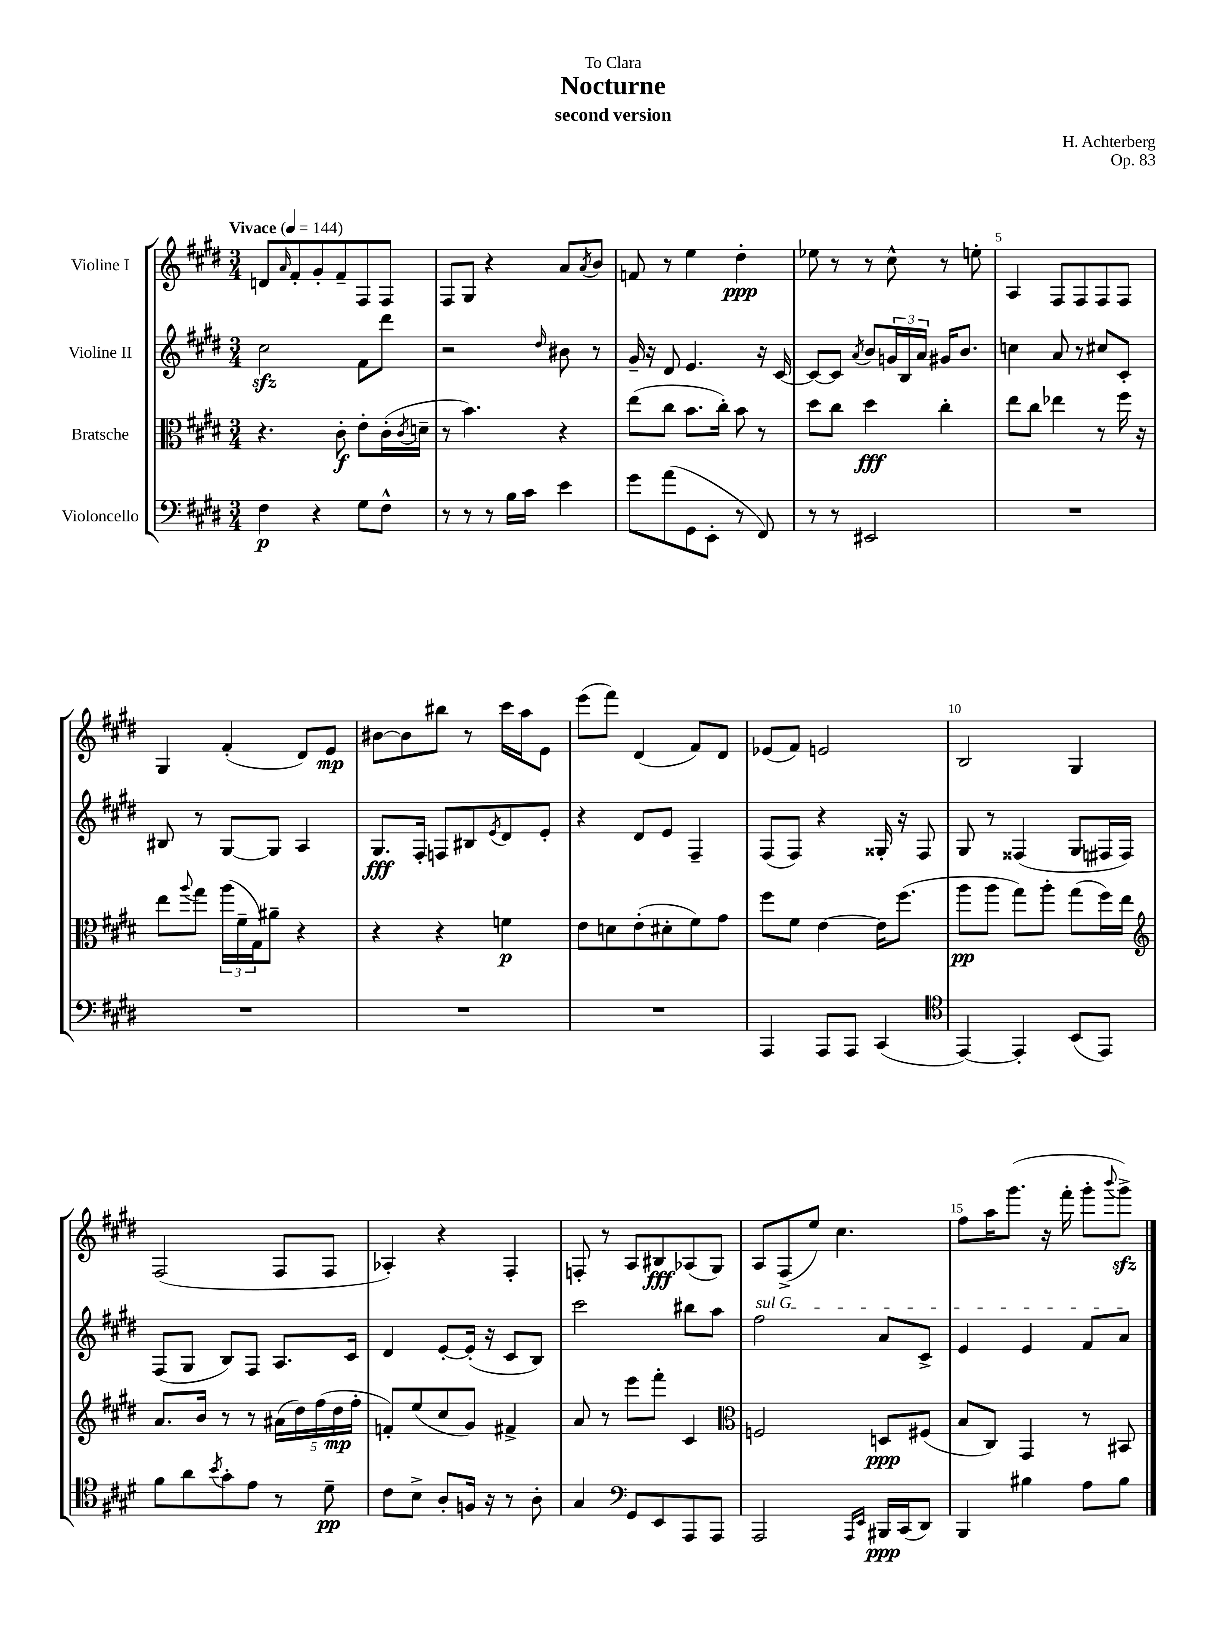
\header { title = "Nocturne" composer = "H. Achterberg" subtitle = "second version" dedication = "To Clara" opus = "Op. 83" }
<<
\new StaffGroup <<
\new Staff = "s0" \with { instrumentName = "Violine I" } {
    \clef treble \key e \major \numericTimeSignature \time 3/4 \tempo "Vivace" 4 = 144
    d'8 \grace { a'16 } fis'8-. gis'8-. fis'8-- fis8 fis8 |
    fis8 gis8 r4 a'8 \acciaccatura { a'8 } b'8 |
    f'8 r8 e''4 dis''4-.\ppp |
    ees''8 r8 r8 cis''8-^ r8 e''8-. |
    a4 fis8 fis8 fis8 fis8 |
    gis4 fis'4-.( dis'8) e'8\mp |
    bis'8~ bis'8 bis''8 r8 cis'''16 a''16 e'8 |
    e'''8( fis'''8) dis'4( fis'8) dis'8 |
    ees'8( fis'8) e'2 |
    b2 gis4 |
    fis2( fis8 fis8 |
    aes4-.) r4 fis4-. |
    f8-. r8 a8 bis8\fff aes8( gis8) |
    a8 fis8->( e''8) cis''4. |
    fis''8 a''16 gis'''8.( r16 fis'''16-. gis'''8-. \appoggiatura { b'''8 } gis'''8->\sfz) \bar "|." |
}
\new Staff = "s1" \with { instrumentName = "Violine II" } {
    \clef treble \key e \major \numericTimeSignature \time 3/4
    cis''2\sfz fis'8 dis'''8 |
    r2 \grace { dis''16 } bis'8 r8 |
    gis'16-- r16 dis'8 e'4. r16 cis'16~ |
    cis'8~ cis'8 \acciaccatura { a'8 } b'8 \tuplet 3/2 { g'16 b16 a'16 } gis'16 b'8. |
    c''4 a'8 r8 cis''8 cis'8-. |
    bis8 r8 gis8~ gis8 a4 |
    gis8.\fff fis16-. f8 bis8 \acciaccatura { e'8 } dis'8 e'8-. |
    r4 dis'8 e'8 fis4-- |
    fis8( fis8) r4 gisis16-. r16 fis8 |
    gis8 r8 fisis4( gis8 fis16 fis16) |
    fis8( gis8 b8) fis8 a8. cis'16 |
    dis'4 e'8~-. e'16-.( r16 cis'8 b8) |
    cis'''2 bis''8 a''8 |
    \once \override TextSpanner.bound-details.left.text = \markup { \italic "sul G" } fis''2\startTextSpan a'8 cis'8-> |
    e'4 e'4 fis'8 a'8\stopTextSpan \bar "|." |
}
\new Staff = "s2" \with { instrumentName = "Bratsche" } {
    \clef alto \key e \major \numericTimeSignature \time 3/4
    r4. cis'8-.\f e'8-. cis'16-.( \acciaccatura { cis'8 } d'16-- |
    r8 b'4.) r4 |
    e''8( cis''8 b'8. cis''16-.) b'8 r8 |
    dis''8 cis''8 dis''4\fff cis''4-. |
    e''8 cis''8 ees''4 r8 fis''16 r16 |
    e''8 \appoggiatura { a''8 } gis''8 \tuplet 3/2 { a''16( fis'16-- gis16) } ais'8-- r4 |
    r4 r4 f'4\p |
    e'8 d'8 e'8-.( dis'8-. fis'8) gis'8 |
    fis''8 fis'8 e'4~ e'16 fis''8.( |
    a''8\pp a''8 gis''8) a''8-. gis''8( fis''16) e''16 |
    \clef treble a'8. b'16 r8 r8 \tuplet 5/4 { ais'16( dis''16) fis''16( dis''16\mp fis''16-. } |
    f'8-.) e''8( cis''8 gis'8) fis'4-> |
    a'8 r8 e'''8 fis'''8-. cis'4 |
    \clef alto f2 d8\ppp fis8( |
    b8 cis8) gis,4 r8 bis,8 \bar "|." |
}
\new Staff = "s3" \with { instrumentName = "Violoncello" } {
    \clef bass \key e \major \numericTimeSignature \time 3/4
    fis4\p r4 gis8 fis8-^ |
    r8 r8 r8 b16 cis'16 e'4 |
    gis'8 a'8( gis,8 e,8-. r8 fis,8) |
    r8 r8 eis,2 |
    R2. |
    R2. |
    R2. |
    R2. |
    a,,4 a,,8 a,,8 cis,4( |
    \clef tenor e,4~) e,4-. b,8( e,8) |
    fis'8 a'8 \acciaccatura { b'8 } gis'8-. e'8 r8 dis'8--\pp |
    cis'8 b8-> a8-. f16 r16 r8 a8-. |
    gis4 \clef bass gis,8 e,8 a,,8 a,,8 |
    a,,2 \grace { a,,16 e,16 } bis,,16\ppp cis,16( dis,8) |
    b,,4 bis4 a8 bis8 \bar "|." |
}
>>
>>
\layout { \context { \Score \override BarNumber.break-visibility = ##(#f #t #t) barNumberVisibility = #(every-nth-bar-number-visible 5) } }
